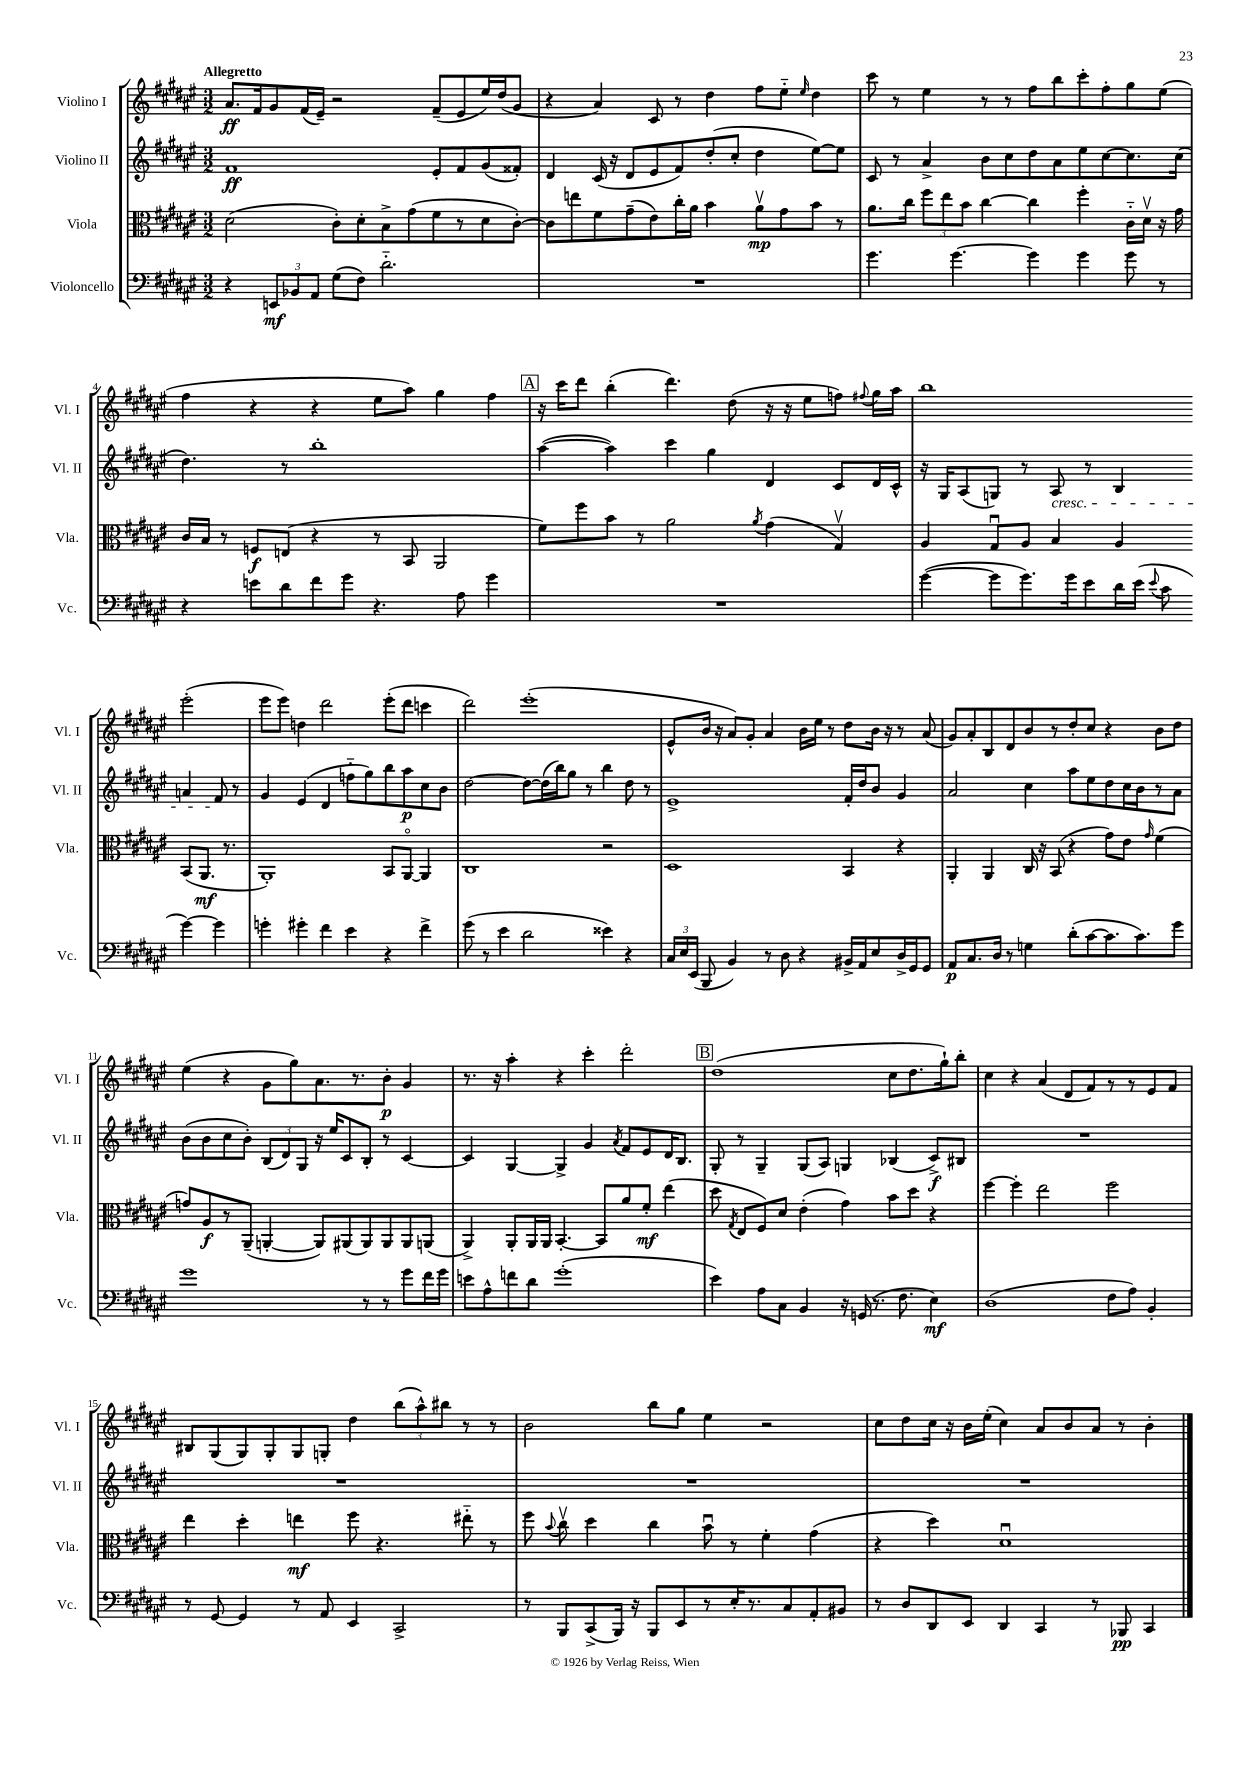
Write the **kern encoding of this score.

**kern	**dynam	**kern	**dynam	**kern	**dynam	**kern	**dynam
*part4	*part4	*part3	*part3	*part2	*part2	*part1	*part1
*staff4	*staff4	*staff3	*staff3	*staff2	*staff2	*staff1	*staff1
*I"Violoncello	*	*I"Viola	*	*I"Violino II	*	*I"Violino I	*
*I'Vc.	*	*I'Vla.	*	*I'Vl. II	*	*I'Vl. I	*
*clefF4	*	*clefC3	*	*clefG2	*	*clefG2	*
*k[f#c#g#d#a#e#]	*	*k[f#c#g#d#a#e#]	*	*k[f#c#g#d#a#e#]	*	*k[f#c#g#d#a#e#]	*
*M3/2	*	*M3/2	*	*M3/2	*	*M3/2	*
=1	=1	=1	=1	=1	=1	=1	=1
!	!	!	!	!	!	!LO:TX:a:B:t=Allegretto	!
4r	.	(2d#\	.	1f#	ff	8.a#/L	ff
.	.	.	.	.	.	16f#/k	.
12EEn/L	mf	.	.	.	.	8g#/	.
12BB-X/	.	.	.	.	.	.	.
.	.	.	.	.	.	(16f#/L	.
12AA#/J	.	.	.	.	.	.	.
.	.	.	.	.	.	16e#~/JJ)	.
(8G#\L	.	8c#'\L)	.	.	.	2r	.
8F#\J)	.	8d#'\	.	.	.	.	.
2.d#\	.	8B^\	.	.	.	.	.
.	.	(8g#\	.	.	.	.	.
.	.	8f#\	.	8e#'/L	.	(8f#~/L	.
.	.	8r	.	8f#/	.	8e#/	.
.	.	8d#\	.	(8g#/	.	16ee#/L)	.
.	.	.	.	.	.	(16dd#/J	.
.	.	[8c#'\J)	.	8f##X'/J)	.	8g#/J	.
=2	=2	=2	=2	=2	=2	=2	=2
1.r	.	8c#\L]	.	4d#/	.	4r	.
.	.	8een\	.	.	.	.	.
.	.	8f#\	.	(16c#/	.	4a#/)	.
.	.	.	.	16r	.	.	.
.	.	(8g#~\	.	8d#/L	.	.	.
.	.	8e#\)	.	8e#/	.	8c#/	.
.	.	16cc#'\L	.	8f#/)	.	8r	.
.	.	16a#\JJ	.	.	.	.	.
.	.	4b\	.	(8dd#'/	.	4dd#\	.
.	.	.	.	8cc#'/J	.	.	.
.	.	8a#v\L	mp	4dd#\	.	8ff#\L	.
.	.	8g#\	.	.	.	8ee#\J	.
.	.	.	.	.	.	16qqee#/	.
.	.	8b\J	.	[8ee#\L)	.	4dd#\	.
.	.	8r	.	8ee#\J]	.	.	.
=3	=3	=3	=3	=3	=3	=3	=3
4.g#\	.	8.a#\L	.	8c#/	.	8ccc#\	.
.	.	.	.	8r	.	8r	.
.	.	16cc#\Jk	.	.	.	.	.
.	.	12ff#\L	.	4a#^/	.	4ee#\	.
.	.	12ee#\	.	.	.	.	.
[4.g#\	.	.	.	.	.	.	.
.	.	12b\J	.	.	.	.	.
.	.	[4cc#\	.	8b\L	.	8r	.
.	.	.	.	8cc#\	.	8r	.
4g#\]	.	4cc#\]	.	8dd#\	.	8ff#\L	.
.	.	.	.	8a#\	.	8bb\	.
4g#\	.	4ff#'\	.	8ee#\	.	8ccc#'\	.
.	.	.	.	[8cc#\	.	8ff#'\	.
8g#\	.	16c#\LL	.	8.cc#\]	.	8gg#\	.
.	.	16d#v\JJ	.	.	.	.	.
8r	.	16r	.	.	.	(8ee#\J	.
.	.	16g#\	.	(16cc#\Jk	.	.	.
!!LO:LB:g=z
=4	=4	=4	=4	=4	=4	=4	=4
4r	.	16c#/LL	.	4.dd#\)	.	4ff#\	.
.	.	16B/JJ	.	.	.	.	.
.	.	8r	.	.	.	.	.
8en\L	.	8Fn/L	f	.	.	4r	.
8d#\	.	(8En/J	.	8r	.	.	.
8f#\	.	4r	.	1bb'	.	4r	.
8g#\J	.	.	.	.	.	.	.
4.r	.	8r	.	.	.	8ee#\L	.
.	.	8BB/	.	.	.	8aa#\J)	.
.	.	2AA#/	.	.	.	4gg#\	.
8A#\	.	.	.	.	.	.	.
4g#\	.	.	.	.	.	4ff#\	.
!!LO:REH:place=s1:t=A
=5	=5	=5	=5	=5	=5	=5	=5
1.r	.	8f#\L)	.	([4aa#\	.	16r	.
.	.	.	.	.	.	16ccc#\KL	.
.	.	8ff#\	.	.	.	8ddd#\J	.
.	.	8b\J	.	4aa#\])	.	(4bb'\	.
.	.	8r	.	.	.	.	.
.	.	2a#\	.	4ccc#\	.	4.ddd#\)	.
.	.	.	.	4gg#\	.	.	.
.	.	.	.	.	.	(8dd#\	.
.	.	8qa#/	.	.	.	.	.
.	.	(4g#\	.	4d#/	.	16r	.
.	.	.	.	.	.	16r	.
.	.	.	.	.	.	8ee#\L	.
.	.	4G#v/)	.	8c#/L	.	8ffn\J)	.
.	.	.	.	.	.	8qqff#X/	.
.	.	.	.	16d#/L	.	16gg#\LL	.
.	.	.	.	16c#^^/JJ	.	16aa#\JJ	.
=6	=6	=6	=6	=6	=6	=6	=6
([4g#\	.	4A#/	.	16r	.	1bb	.
.	.	.	.	16G#/KL	.	.	.
.	.	.	.	(8A#/	.	.	.
8g#\L]	.	8G#u/L	.	8Gn/J)	.	.	.
8.g#\)	.	8A#/J	.	8r	.	.	.
!	!	!	!	!LO:TX:b:i:t=cresc.	!	!	!
.	.	4B/	.	8A#/	.	.	.
16g#\k	.	.	.	.	.	.	.
8e#\	.	.	.	8r	.	.	.
16d#\L	.	4A#/	.	4B/	.	.	.
(16e#\JJ	.	.	.	.	.	.	.
8qqe#/	.	.	.	.	.	.	.
8c#\	.	.	.	.	.	.	.
[4g#\)	.	(8BB/L	.	4an/	.	(2eee#'\	.
.	.	8.AA#/J	mf	.	.	.	.
4g#\]	.	.	.	8f#/	.	.	.
.	.	8.r	.	.	.	.	.
.	.	.	.	8r	.	.	.
!!LO:LB:g=z
=7	=7	=7	=7	=7	=7	=7	=7
4gn'\	.	1AA#')	.	4g#/	.	8eee#\L	.
.	.	.	.	.	.	8eee#\J)	.
4g#X'\	.	.	.	(4e#/	.	4ddn\	.
4f#\	.	.	.	4d#/	.	2ddd#\	.
4e#\	.	.	.	8ffn\L	.	.	.
.	.	.	.	8gg#\)	.	.	.
4r	.	8BB/L	.	8bb\	.	(8eee#'\L	.
.	.	[8AA#/J	.	8aa#\	p	8ddd#\J	.
4f#^\	.	4AA#/]	.	8cc#\	.	4cccn\	.
.	.	.	.	8b\J	.	.	.
=8	=8	=8	=8	=8	=8	=8	=8
(8g#\	.	1C#	.	[2dd#\	.	2ddd#\)	.
8r	.	.	.	.	.	.	.
4e#\	.	.	.	.	.	.	.
2d#\	.	.	.	8dd#\L_	.	(1eee#'	.
.	.	.	.	(16dd#\L]	.	.	.
.	.	.	.	16bb\J)	.	.	.
.	.	.	.	8gg#\J	.	.	.
.	.	.	.	8r	.	.	.
4e##X\)	.	2r	.	4bb\	.	.	.
4r	.	.	.	8dd#\	.	.	.
.	.	.	.	8r	.	.	.
=9	=9	=9	=9	=9	=9	=9	=9
24C#/LL	.	1D#	.	1e#^	.	8e#^^/L	.
24E#/	.	.	.	.	.	.	.
(24EE#/JJ	.	.	.	.	.	.	.
8BBB/	.	.	.	.	.	16b/Jk	.
.	.	.	.	.	.	16r	.
4BB/)	.	.	.	.	.	8a#/L)	.
.	.	.	.	.	.	8g#'/J	.
8r	.	.	.	.	.	4a#/	.
8D#\	.	.	.	.	.	.	.
4r	.	.	.	.	.	16b\LL	.
.	.	.	.	.	.	16ee#\JJ	.
.	.	.	.	.	.	8r	.
16BB#X^/LL	.	4BB/	.	16f#'/LL	.	8dd#\L	.
16AA#/J	.	.	.	16dd#/J	.	.	.
8E#/	.	.	.	8b/J	.	16b\Jk	.
.	.	.	.	.	.	16r	.
16D#^/L	.	4r	.	4g#/	.	8r	.
16GG#/J	.	.	.	.	.	.	.
8GG#/J	.	.	.	.	.	(8a#/	.
=10	=10	=10	=10	=10	=10	=10	=10
8AA#/L	p	4AA#'/	.	2a#/	.	8g#/L)	.
8.C#/	.	.	.	.	.	8a#'/	.
.	.	4AA#/	.	.	.	8B/	.
16D#/Jk	.	.	.	.	.	.	.
8r	.	.	.	.	.	8d#/	.
4Gn\	.	16C#/	.	4cc#\	.	8b/	.
.	.	16r	.	.	.	.	.
.	.	(8BB/	.	.	.	8r	.
(8d#'\L	.	4r	.	8aa#\L	.	8dd#'/	.
[8c#\	.	.	.	8ee#\	.	8cc#/J	.
8.c#\]	.	8g#\L)	.	8dd#\	.	4r	.
.	.	8e#\J	.	16cc#\L	.	.	.
8.c#\)	.	.	.	16b\J	.	.	.
.	.	16qqg#/	.	.	.	.	.
.	.	(4f#\	.	8r	.	8b\L	.
8g#\J	.	.	.	8a#\J	.	8dd#\J	.
!!LO:LB:g=z
=11	=11	=11	=11	=11	=11	=11	=11
1g#	.	8gn/L)	.	(8b\L	.	(4ee#\	.
.	.	8A#/	f	8b\	.	.	.
.	.	8r	.	8cc#\	.	4r	.
.	.	(8AA#~/J	.	8b'\J)	.	.	.
.	.	[4AAn'/	.	(12B/L	.	8g#\L	.
.	.	.	.	12d#/)	.	.	.
.	.	.	.	.	.	8gg#\)	.
.	.	.	.	12G#/J	.	.	.
.	.	8AA/L])	.	16r	.	8.a#\	.
.	.	.	.	16ee#/KL	.	.	.
.	.	(8AA#X/	.	8c#/	.	.	.
.	.	.	.	.	.	8.r	.
8r	.	8AA#/)	.	8B'/J	.	.	.
8r	.	8AA#/	.	8r	.	8b'\J	p
8g#\L	.	8AA#/	.	[4c#/	.	4g#/	.
16f#\L	.	(8AAn/J	.	.	.	.	.
16g#\JJ	.	.	.	.	.	.	.
=12	=12	=12	=12	=12	=12	=12	=12
8en\L	.	4AA#^/)	.	4c#/]	.	8.r	.
8A#^^\	.	.	.	.	.	.	.
.	.	.	.	.	.	16r	.
8fn\	.	8AA#'/L	.	[4G#/	.	4aa#'\	.
8d#\J	.	16AA#/L	.	.	.	.	.
.	.	16AA#/JJ	.	.	.	.	.
(1g#'	.	[4.BB'/	.	4G#^/]	.	4r	.
.	.	.	.	4g#/	.	4ccc#'\	.
.	.	8BB/L]	.	.	.	.	.
.	.	.	.	8qa#/	.	.	.
.	.	8a#/	.	8f#/L	.	2ddd#'\	.
.	.	8f#'/J	mf	8e#/	.	.	.
.	.	(4ee#\	.	16d#/K	.	.	.
.	.	.	.	8.B/J	.	.	.
!!LO:REH:place=s1:t=B
=13	=13	=13	=13	=13	=13	=13	=13
4e#\)	.	8dd#\	.	8G#'/	.	(1dd#	.
.	.	8qG#/	.	.	.	.	.
.	.	8E#/L	.	8r	.	.	.
8A#\L	.	8F#/)	.	4G#~/	.	.	.
8C#\J	.	8d#/J	.	.	.	.	.
4BB/	.	(4e#'\	.	(8G#/L	.	.	.
.	.	.	.	8A#/J)	.	.	.
16r	.	4g#\)	.	4Gn/	.	.	.
(16GGn/	.	.	.	.	.	.	.
8.r	.	.	.	.	.	.	.
.	.	8b\L	.	(4B-X/	.	8cc#\L	.
8.F#\	.	.	.	.	.	.	.
.	.	8dd#\J	.	.	.	8.dd#\	.
4E#\)	mf	4r	.	8c#^/L)	f	.	.
.	.	.	.	.	.	16gg#`\k)	.
.	.	.	.	8B#X/J	.	8bb'\J	.
=14	=14	=14	=14	=14	=14	=14	=14
(1D#	.	[4ff#\	.	1.r	.	4cc#\	.
.	.	4ff#'\]	.	.	.	4r	.
.	.	2ee#\	.	.	.	(4a#/	.
.	.	.	.	.	.	8d#/L	.
.	.	.	.	.	.	8f#/)	.
8F#\L	.	2ff#\	.	.	.	8r	.
8A#\J)	.	.	.	.	.	8r	.
4BB'/	.	.	.	.	.	8e#/	.
.	.	.	.	.	.	8f#/J	.
!!LO:LB:g=z
=15	=15	=15	=15	=15	=15	=15	=15
8r	.	4ee#\	.	1.r	.	8B#X/L	.
[8GG#/	.	.	.	.	.	(8G#/	.
4GG#/]	.	4dd#'\	.	.	.	8G#/)	.
.	.	.	.	.	.	8G#'/	.
8r	.	4een\	mf	.	.	8G#/	.
8AA#/	.	.	.	.	.	8Gn'/J	.
4EE#/	.	8ff#\	.	.	.	4dd#\	.
.	.	4.r	.	.	.	.	.
2CC#^/	.	.	.	.	.	(12bb\L	.
.	.	.	.	.	.	12aa#^^\)	.
.	.	.	.	.	.	12bb#X\J	.
.	.	8ee#X\	.	.	.	8r	.
.	.	8r	.	.	.	8r	.
=16	=16	=16	=16	=16	=16	=16	=16
8r	.	8ff#\	.	1.r	.	2b\	.
.	.	8qqb/	.	.	.	.	.
8BBB/L	.	8cc#v\	.	.	.	.	.
(8CC#^/	.	4dd#\	.	.	.	.	.
16BBB/Jk)	.	.	.	.	.	.	.
16r	.	.	.	.	.	.	.
8BBB/L	.	4cc#\	.	.	.	8bb\L	.
8EE#/	.	.	.	.	.	8gg#\J	.
8r	.	8bu\	.	.	.	4ee#\	.
16E#'/K	.	8r	.	.	.	.	.
8.r	.	.	.	.	.	.	.
.	.	4f#'\	.	.	.	2r	.
8C#/	.	.	.	.	.	.	.
8AA#'/	.	(4g#\	.	.	.	.	.
8BB#X/J	.	.	.	.	.	.	.
=17	=17	=17	=17	=17	=17	=17	=17
8r	.	4r	.	1.r	.	8cc#\L	.
8D#/L	.	.	.	.	.	8dd#\	.
8DD#/	.	4dd#\)	.	.	.	16cc#\Jk	.
.	.	.	.	.	.	16r	.
8EE#/J	.	.	.	.	.	16b\LL	.
.	.	.	.	.	.	(16ee#'\JJ	.
4DD#/	.	1d#u	.	.	.	4cc#\)	.
4CC#/	.	.	.	.	.	8a#/L	.
.	.	.	.	.	.	8b/	.
8r	.	.	.	.	.	8a#/J	.
8BBB-X/	pp	.	.	.	.	8r	.
4CC#/	.	.	.	.	.	4b'\	.
==	==	==	==	==	==	==	==
*-	*-	*-	*-	*-	*-	*-	*-
